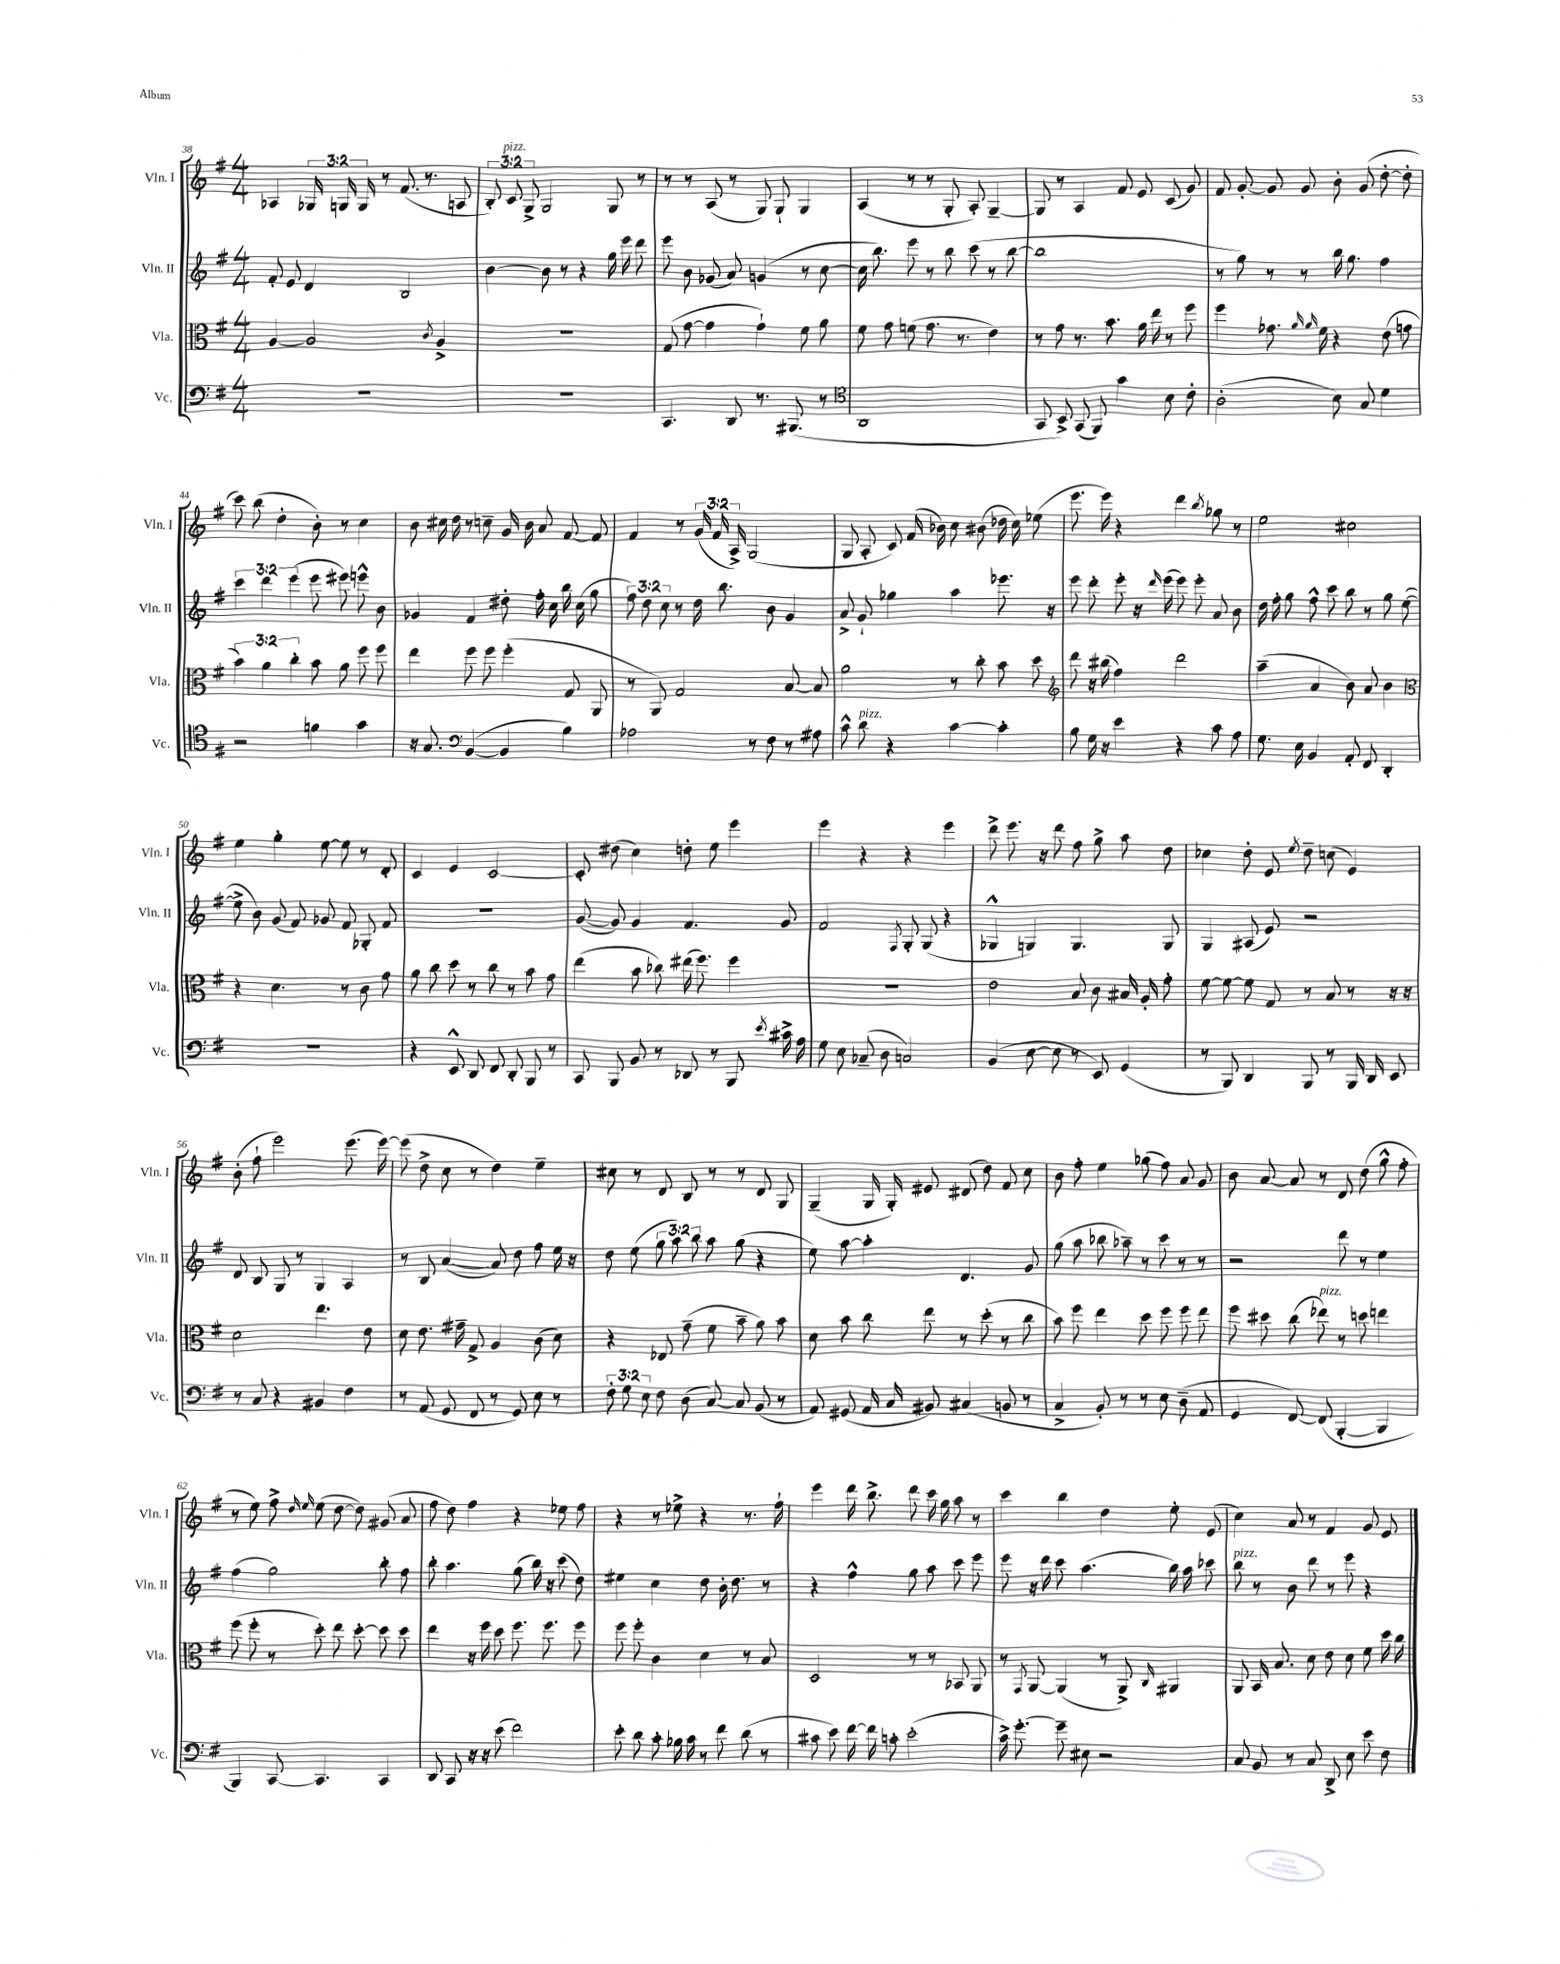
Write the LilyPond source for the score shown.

<<
\new StaffGroup <<
\new Staff = "s0" \with { instrumentName = "Vln. I" shortInstrumentName = "Vln. I" } {
    \clef treble \key g \major \numericTimeSignature \time 4/4 \override Staff.TupletNumber.text = #tuplet-number::calc-fraction-text
    \autoBeamOff aes4 \tuplet 3/2 { ges16 g16 g16 } r8 fis'8.( r8. a8 |
    \tuplet 3/2 { b8-.) c'8^\markup { \italic "pizz." } g8-> } g2 g8 r8 |
    r8 r8 a8( r8 g8) g8-! g4 |
    a4( r8 r8 g8-. a8-.) g4~-- |
    g8 r8 a4 fis'8 e'8 c'8( g'8) |
    fis'8 g'8~-. g'8 g'8 b'8-. g'8( d''8~-. d''8-. |
    c'''8) b''8( d''4-. b'8-.) r8 c''4 |
    b'8 cis''16 d''16 r8 c''8-- g'16 b'16 a'8 fis'8~ fis'8 |
    fis'4 r8 \tuplet 3/2 { g'16( fis'16 a16->) } g2( |
    g8 a8-. c'8) fis'16( bes'16) c''8 bis'8( des''16 c''16) ees''8( |
    e'''8. e'''16) r4 d'''4 \acciaccatura { b''8 } ges''8 r8 |
    e''2 cis''2 |
    e''4 g''4-. e''8~ e''8 r8 d'8-. |
    c'4 e'4 c'2~ |
    c'8-. dis''8( c''4) d''8-. e''8 e'''4 |
    e'''4 r4 r4 e'''4 |
    d'''8-> e'''8. r16 d'''8 fis''8 g''8-> a''8 d''8 |
    ces''4 d''8-. e'8 \acciaccatura { e''8 } d''8-- c''8( e'4) |
    b'8-.( fis''8-! e'''2) e'''8.( e'''16~) |
    e'''8( d''8-> c''8 r8 d''4) e''4-- |
    cis''8 r8 d'8 b8 r8 r8 d'8 g8 |
    g4--( g16 g16-.) eis'8 dis'8( d''8) fis'8 c''8 |
    b'8 fis''8-. e''4 ges''8( fis''8) a'8 g'8 |
    b'8 a'8~ a'8 r8 d'8 d''8( g''8-^ fis''8-. |
    r8 e''8) fis''8-> \grace { d''16 e''16 } e''8( d''8~ d''8) gis'8( a'8 |
    fis''8 d''8) fis''4 r4 ees''8 fis''8 |
    r4 r8 ees''8-> r4 r8. fis''16-! |
    e'''4 d'''16 b''8.-> d'''8 c'''16 g''16 a''8 r8 |
    c'''4 b''4 d''4 e''8-. e'8( |
    c''4) a'8 r8 fis'4 g'8 e'8 \bar "|." |
}
\new Staff = "s1" \with { instrumentName = "Vln. II" shortInstrumentName = "Vln. II" } {
    \clef treble \key g \major \numericTimeSignature \time 4/4 \override Staff.TupletNumber.text = #tuplet-number::calc-fraction-text
    \autoBeamOff fis'8-. e'8 d'4 b2 |
    b'4~ b'8 r8 r4 g''16 e'''16 d'''8 |
    e'''8 b'8 ges'8( a'8) g'4( r8 c''8~ |
    c''16 b''8.) e'''8 r8 b''8 c'''8( r8 b''8~ |
    b''1 |
    r8 g''8) r8 r8 b''16 g''8. fis''4 |
    \tuplet 3/2 { c'''4 d'''4 e'''4( } e'''8 eis'''8) e'''8-^ b'8 |
    ges'4 fis'4 dis''8-. fis''16-. c''16 b''16 c''16( g''8 |
    \tuplet 3/2 { fis''8) d''8 c''8 } r8 d''16 b''8. b'8 g'4 |
    a'8-> g'8-! ges''4 a''4 ees'''8. r16 |
    e'''8 d'''8-. e'''8-. r16 \grace { d'''16 } e'''16( e'''8) e'''8-. a'8 b'8 |
    d''16 fis''16-. g''8 fis''8-^ c'''8 b''8 r8 g''8 e''8~( |
    e''8-> b'8) g'8( fis'8) ges'8 fis'8 ges8-. fis'8 |
    R1 |
    g'8~( g'8) g'4 fis'4. g'8 |
    fis'2 \acciaccatura { fis8 } g8-. g8( r4 |
    ges4-^ g4) g4. g8 |
    g4 ais8( e'8) r2 |
    d'8 b8 g8 r8 g4 a4 |
    r8 b8 a'4~( a'8) d''8 fis''8 e''16 r16 |
    d''8 e''8( \tuplet 3/2 { g''8 a''8) b''8 } a''8 g''8( r4 |
    e''8) a''8~ a''4-. d'4. g'8 |
    g''8( a''8 bes''8 aes''8--) r8 c'''8 r8 r8 |
    r2 d'''8 r8 e''4 |
    fis''4( g''2) b''8-. fis''8 |
    b''8-. a''4. g''8( b''16) r16 c'''8( d''8) |
    eis''4 c''4 d''8 b'16-. d''8. r8 |
    r4 fis''4-^ g''8 a''8 c'''8 e'''8 |
    e'''8 r16 d'''16 c'''8 a''4.( b''16) a''16 ces'''8 |
    b''8^\markup { \italic "pizz." } r8 b'8 d'''8 r8 e'''8 r4 \bar "|." |
}
\new Staff = "s2" \with { instrumentName = "Vla." shortInstrumentName = "Vla." } {
    \clef alto \key g \major \numericTimeSignature \time 4/4 \override Staff.TupletNumber.text = #tuplet-number::calc-fraction-text
    \autoBeamOff a4~ a2 \acciaccatura { c'8 } a4-> |
    R1 |
    g8( g'8~ g'4 g'4-!) fis'8 a'8 |
    fis'8 g'8 f'8( g'8. r8. e'4) |
    r8 g'8 r8. b'8. a'16 e''16 r8 fis''8 |
    fis''4 ges'8. \grace { a'16 a'16 } fis'16 r4 e'8( g'8 |
    \tuplet 3/2 { b'4) a'4 c''4-. } b'8 a'8 fis''8 fis''8 |
    e''4 fis''8 fis''8 fis''4-.( g8 a,8 |
    r8 a,8) g2 b8~ b8 |
    a'2 r8 c''8-. b'8 d''8 |
    \clef treble d'''8 r16 bis''16( fis''4) d'''2 |
    a''4--( a'4 b'8) a'8 b'4 |
    \clef alto r4 d'4. r8 c'8 g'8 |
    a'8 c''8 d''8 r8 c''8 r8 b'8 g'8 |
    e''4( b'8 ces''8) eis''16( fis''8.) fis''4 |
    R1 |
    e'2 b8 c'8 bis16 a16-. g'8-. |
    fis'8~ fis'8~ fis'8 g8 r8 b8 r8 r16 r16 |
    d'2 e''4. e'8 |
    d'8 e'8. gis'16-- g8-> a4 c'8( d'8) |
    r4 ees8 g'8--( fis'8 b'8-- a'8) b'8 |
    d'8 b'8 c''8 e''8 r8 d''8-.( r8 c''8 |
    b'8) fis''8 e''4 d''8 fis''8 fis''8 e''8 |
    fis''8 dis''8 c''8( ees''8^\markup { \italic "pizz." }) r8 d''8 e''4 |
    fis''8( fis''8-. r8 d''8-.) e''8 d''8~-. d''8 d''8 |
    e''4 r16 fis''16 d''8 fis''8. fis''8. fis''8 |
    fis''8 fis''8-. c'4 d'4 r8 b8 |
    d2 r8 r8 bes,8 a,8 |
    r8 \acciaccatura { g,8 } a,8~ a,4( r8 a,8->) \grace { c16 } ais,4 |
    a,8 b,16 b8. d'8 e'8 d'8 fis'8 d''16 c''16 \bar "|." |
}
\new Staff = "s3" \with { instrumentName = "Vc." shortInstrumentName = "Vc." } {
    \clef bass \key g \major \numericTimeSignature \time 4/4 \override Staff.TupletNumber.text = #tuplet-number::calc-fraction-text
    \autoBeamOff R1 |
    R1 |
    c,4. d,8 r8. bis,,8.( r8 |
    \clef tenor a,1 |
    g,8 b,8->) g,8( fis,8) g'4 b8 c'8-. |
    a2-.( b8) g8 d'4 |
    r2 f'4 g'4 |
    r16 g8. \clef bass b,4~( b,4 b4) |
    aes2 r8 fis8 r8 ais8 |
    c'8-^ d'8^\markup { \italic "pizz." } r4 c'4~ c'4-. |
    b8 g16 r16 e'4 r4 c'8 a8 |
    g8. e16 b,4 a,8-. fis,8 d,4-. |
    R1 |
    r4 e,8-^ d,8 fis,8 d,8-. b,,8 r8 |
    c,8 b,,8 b,8 r8 des,8 r8 b,,8 \acciaccatura { e'8 } cis'16-> a16 |
    g8 e8 ces8--( d8 c2) |
    b,4( e8~ e8 r8 e,8) g,4( |
    r8 b,,8) d,4 b,,8 r8 b,,16 d,16 e,8 |
    r8 c8 r4 bis,4 fis4 |
    r8 a,8( g,8 fis,8 r8 g,8) e8 r8 |
    \tuplet 3/2 { fis8-. g8 e8 } fis8 d8( c8~) c8 b,8( r8 |
    a,8) gis,8( a,16 c16 bis,8) cis4( b,8 r8 |
    c4-> b,8-.) r8 r8 e8 d8--( a,8 |
    g,4 fis,8~) fis,8( b,,4~-. b,,4 |
    b,,4) c,8~ c,4. c,4 |
    d,8 c,8 r16 r16 e'8( fis'2) |
    e'8-. d'8 c'8-. bes16 c'16 r8 fis'8 d'8( r8 |
    cis'8 e'8) fis'16~ fis'16 c'8-. e'2-.( |
    c'16->) g'8.~-. g'8-- eis8 r2 |
    c8 b,8 r8 c8 d,8-> e8 e'8 fis8 \bar "|." |
}
>>
>>
\layout { \context { \Score currentBarNumber = #38 } }
